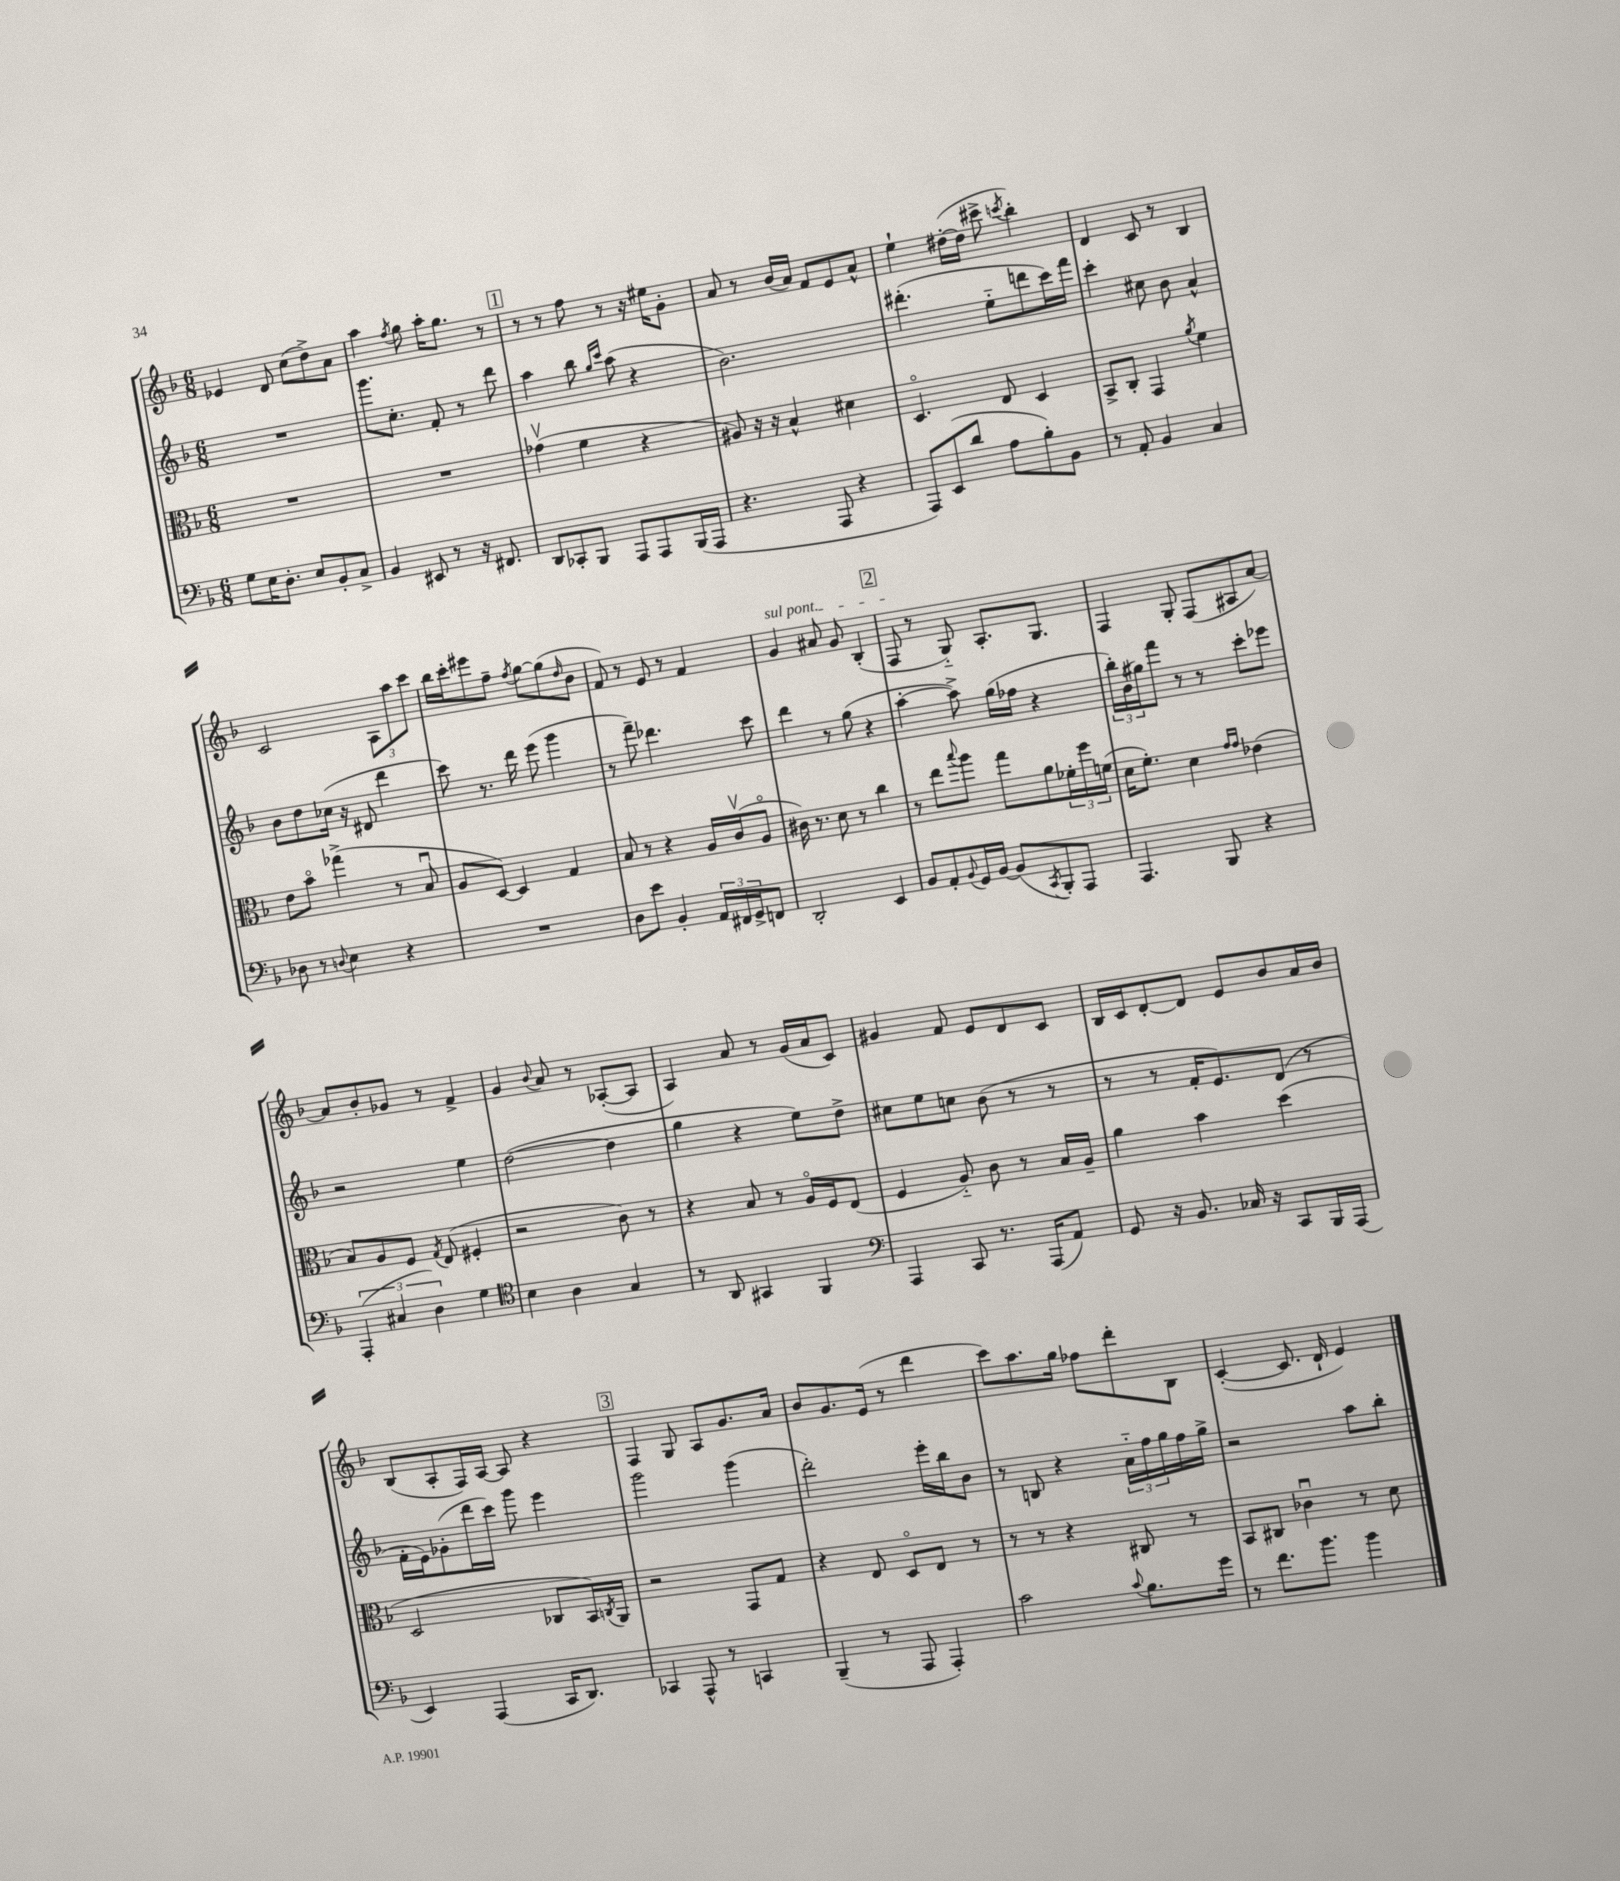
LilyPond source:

<<
\new StaffGroup <<
\new Staff = "s0" {
    \clef treble \key f \major \numericTimeSignature \time 6/8
    ees'4 d'8 c''8( d''8->) a'8 |
    a''4 \acciaccatura { f''8 } g''8 a''16-. g''8. r8 |
    \mark \markup { \box "1" } r8 r8 f''8 r8 r16 eis''16 g'8-. |
    a'8 r8 bes'16( a'16) f'8 e'8 a'8-^ |
    e''4-! dis''16~-.( dis''16 cis'''8-> \acciaccatura { c'''8 } bes''4-.) |
    d'4 c'8 r8 bes4 |
    c'2 \tuplet 3/2 { a8 a''8 c'''8 } |
    bes''16 c'''16-. eis'''8 f''8-- \acciaccatura { f''8 } g''8~ g''8( \grace { d''16 } bes'8 |
    f'8) r8 e'8 r8 f'4 |
    \once \override TextSpanner.bound-details.left.text = \markup { \italic "sul pont." } g'4\startTextSpan ais'8 g'8 bes4-.( |
    \mark \markup { \box "2" } f8\stopTextSpan r8 g8-_) a8.-. g8. |
    f4 g8-. f8( ais8 a'8~) |
    a'8 bes'8-. ges'8 r8 f'4-> |
    g'4 \appoggiatura { bes'8 } a'8 r8 aes8~-.( aes8 |
    a4) a'8 r8 g'16( a'16 c'8) |
    gis'4 f'8 e'8 d'8 c'8 |
    bes16 c'16 d'8~-. d'8 e'8 bes'8 a'16 bes'16 |
    bes8( a8-. f16) a16~ a8 r4 |
    \mark \markup { \box "3" } f4 g8 a8 g'8. a'16 |
    bes'8 g'8. e'16( r8 d'''4 |
    c'''8) a''8. g''16 fes''8 d'''8-. bes8 |
    c'4~-.( c'8. d'16-! e'4) \bar "|." |
}
\new Staff = "s1" {
    \clef treble \key f \major \numericTimeSignature \time 6/8
    R2. |
    g'''8. c''8.-. f'8-. r8 d'''8 |
    \mark \markup { \box "1" } a''4 bes''8 \grace { g''16 c'''16 } a''8( r4 |
    bes'2.) |
    dis'''4.-.( e''8-_ d'''8 c'''16) f'''16 |
    c'''4-. cis''8 bes'8 a'4-^ |
    bes'8 d''8 ces''16( r16 dis'8 d'''4 |
    c'''8) r8. d'''16 e'''8( g'''4 |
    r8 f'''8--) des'''4. c'''8 |
    d'''4 r8 g''8( r4 |
    \mark \markup { \box "2" } a''4~-. a''8->) g''16( fes''16 r4 |
    \tuplet 3/2 { bes''16-.) bes'16( gis''16) } f'''8 r8 r8 c'''8-. ees'''8 |
    r2 e''4 |
    d''2~( d''4 |
    g''4 r4 e''8) d''8-> |
    cis''8 e''8 c''8 bes'8( r8 r8 |
    r8 r8 f'16-. e'8.) d'8( r8 |
    f'16-. e'16) ges'8-.( d'''16 c'''16) g'''8 e'''4 |
    \mark \markup { \box "3" } g'''2 g'''4( |
    d'''2-.) e'''16-. bes''16 bes'8 |
    r8 b8 r4 \tuplet 3/2 { a'16-_ f''16 g''16 } f''16 g''16-> |
    r2 a''8 bes''8-. \bar "|." |
}
\new Staff = "s2" {
    \clef alto \key f \major \numericTimeSignature \time 6/8
    R2. |
    R2. |
    \mark \markup { \box "1" } ges'4\upbow( f'4 r4 |
    ais8) r16 r16 bes4-^ dis'4 |
    d4.\flageolet e8 d4 |
    bes,8-> c8-. g,4 \acciaccatura { a'8 } f'4 |
    e'8 bes'8\flageolet ges''4->( r8 bes8\downbow |
    a8 d8~) d4 g4 |
    bes8 r8 r4 a16 c'16\upbow( a8\flageolet |
    cis'16) r8. d'8 r8 c''4 |
    \mark \markup { \box "2" } r8 e''8 \appoggiatura { bes''8 } a''8 g''8 a'8 \tuplet 3/2 { fes'16-. f''16 f'16( } |
    d'16 f'8.-.) d'4 \grace { g'16 g'16 } ees'4( |
    bes8) a8 f8 \acciaccatura { g8 } e8( fis4-. |
    r2 c'8) r8 |
    r4 bes8 r8 a16\flageolet f16 e8( |
    f4 a8-_) c'8 r8 bes16 a16-- |
    a'4 bes'4 d''4( |
    d2 ces8 bes,16) \acciaccatura { c8 } a,16 |
    \mark \markup { \box "3" } r2 g,8 g8 |
    r4 e8 d8\flageolet e8 r8 |
    r8 r8 r4 cis8 r8 |
    bes,8 cis8 ces'4\downbow r8 d'8 \bar "|." |
}
\new Staff = "s3" {
    \clef bass \key f \major \numericTimeSignature \time 6/8
    g8 e16 d8.-. e8 bes,8-. c8-> |
    bes,4 eis,8 r8 r16 fis,8. |
    \mark \markup { \box "1" } d,8 ces,8-. bes,,8 a,,8 a,,8 bes,,16( a,,16 |
    r4. a,,8 r4 |
    a,,8) e,8( d'8 a8 bes8-.) bes,8 |
    r8 a,8-. bes,4 c4 |
    des8 r8 \appoggiatura { d8 } e4 r4 |
    R2. |
    d8 e'8 bes,4-. \tuplet 3/2 { a,16 fis,16 g,16-> } f,8 |
    d,2-. e,4 |
    \mark \markup { \box "2" } bes,8 a,8-. \appoggiatura { bes,8 } g,16 bes,16~ bes,8( \acciaccatura { c,8 } bes,,8-.) a,,8 |
    a,,4. bes,,8 r4 |
    \tuplet 3/2 { a,,4-.( cis4 d4) } g4 |
    \clef tenor bes4 a4 g4 |
    r8 a,8 gis,4 f,4 |
    \clef bass a,,4 c,8 r8. a,,16( a,8) |
    g,8 r16 bes,8. ces16 r16 c,8 bes,,16 a,,16( |
    e,4) a,,4( c,16 d,8.) |
    \mark \markup { \box "3" } ces,4 a,,8-^ r8 c,4 |
    bes,,4--( r8 a,,8 a,,4-.) |
    c'2 \appoggiatura { c'8 } bes8. g'16 |
    r8 f'8. bes'8. bes'4 \bar "|." |
}
>>
>>
\layout { \context { \Score \remove "Bar_number_engraver" } }
